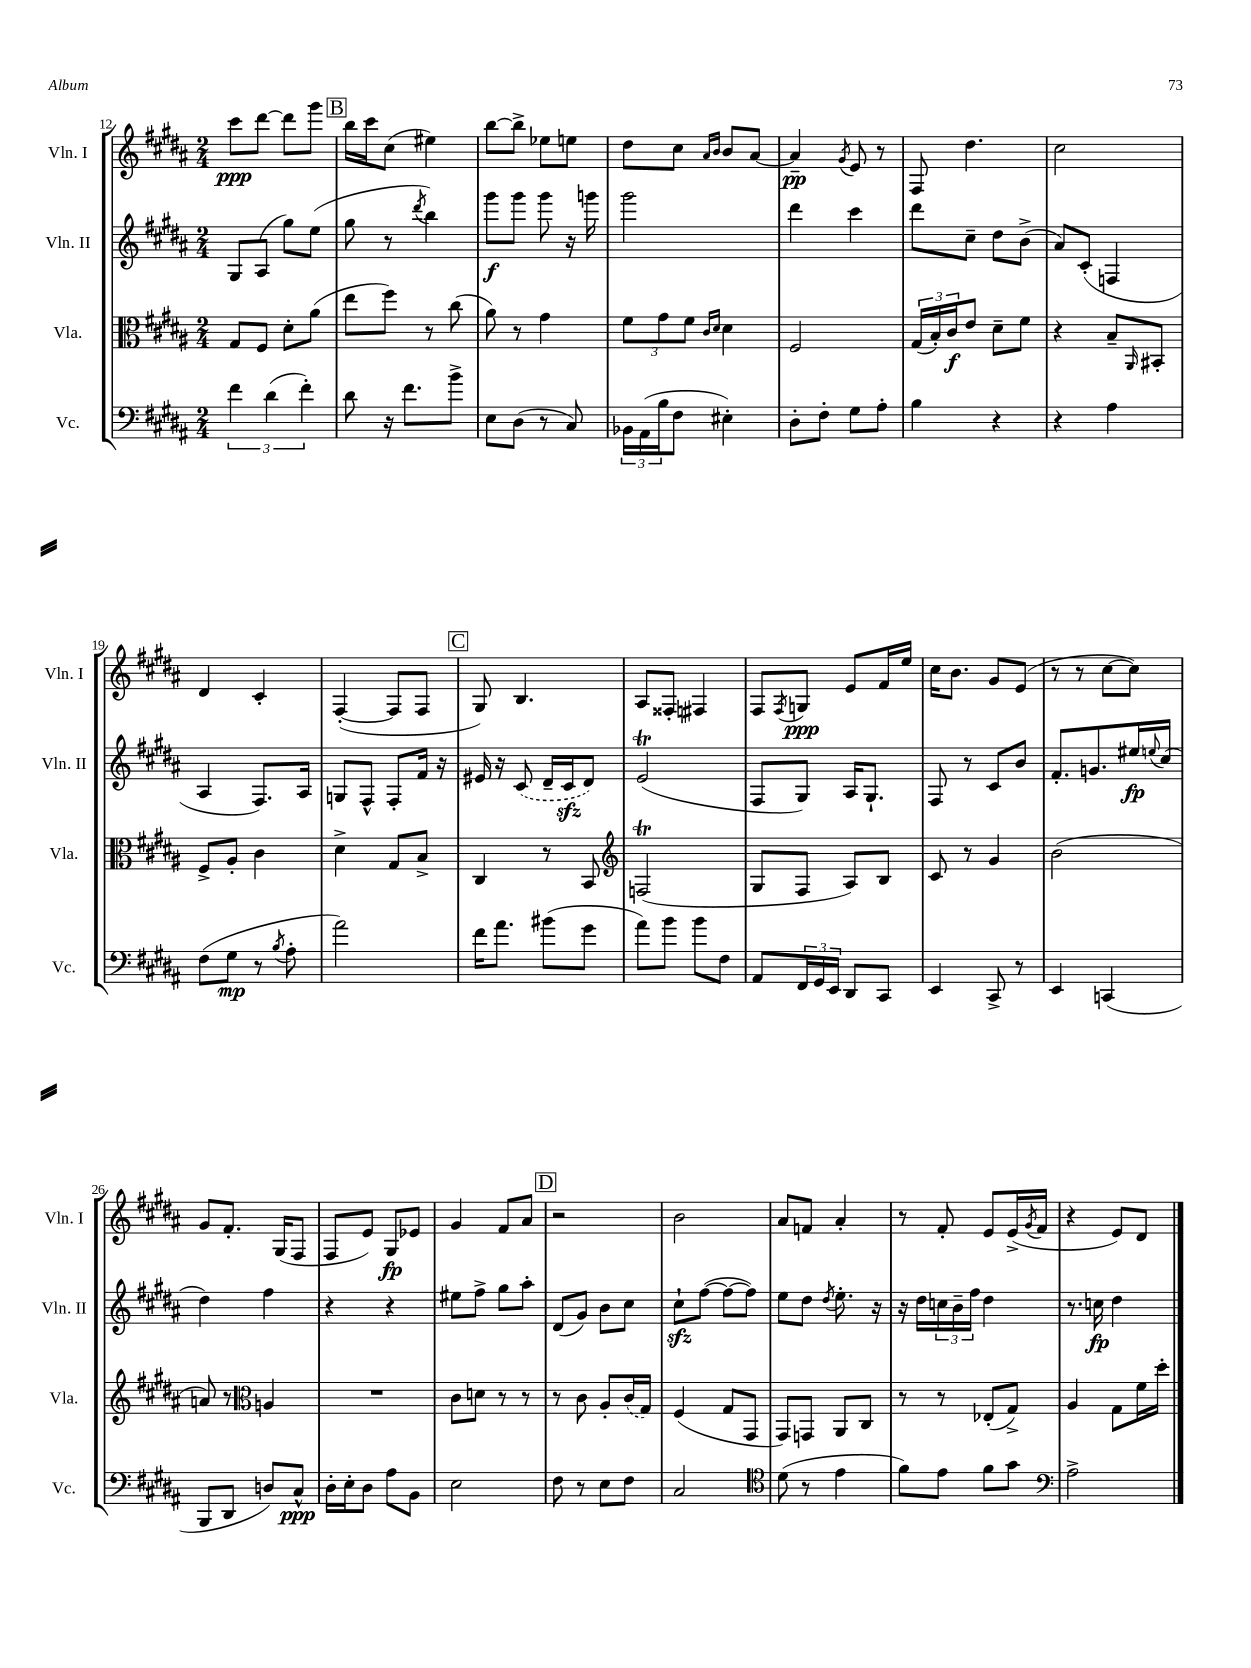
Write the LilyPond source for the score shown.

<<
\new StaffGroup <<
\new Staff = "s0" \with { instrumentName = "Vln. I" shortInstrumentName = "Vln. I" } {
    \clef treble \key b \major \numericTimeSignature \time 2/4
    cis'''8\ppp dis'''8~ dis'''8 gis'''8 |
    \mark \markup { \box "B" } b''16 cis'''16 cis''8( eis''4) |
    b''8~ b''8-> ees''8 e''8 |
    dis''8 cis''8 \grace { ais'16 b'16 } b'8 ais'8~ |
    ais'4--\pp \acciaccatura { gis'8 } e'8 r8 |
    fis8 dis''4. |
    cis''2 |
    dis'4 cis'4-. |
    fis4~-.( fis8 fis8 |
    \mark \markup { \box "C" } gis8) b4. |
    ais8 fisis8-. fis4 |
    fis8 \acciaccatura { fis8 } g8\ppp e'8 fis'16 e''16 |
    cis''16 b'8. gis'8 e'8( |
    r8 r8 cis''8~ cis''8) |
    gis'8 fis'8.-. gis16( fis8 |
    fis8 e'8) gis8\fp ees'8 |
    gis'4 fis'8 ais'8 |
    \mark \markup { \box "D" } r2 |
    b'2 |
    ais'8 f'8 ais'4-. |
    r8 fis'8-. e'8 e'16->( \acciaccatura { gis'8 } fis'16 |
    r4 e'8) dis'8 \bar "|." |
}
\new Staff = "s1" \with { instrumentName = "Vln. II" shortInstrumentName = "Vln. II" } {
    \clef treble \key b \major \numericTimeSignature \time 2/4
    gis8 ais8( gis''8) e''8( |
    \mark \markup { \box "B" } gis''8 r8 \acciaccatura { dis'''8 } b''4) |
    gis'''8\f gis'''8 gis'''8 r16 g'''16 |
    gis'''2 |
    dis'''4 cis'''4 |
    dis'''8 cis''8-- dis''8 b'8->( |
    ais'8) cis'8-.( f4 |
    ais4 fis8.) ais16 |
    g8 fis8-^ fis8-. fis'16 r16 |
    \mark \markup { \box "C" } eis'16 r16 \once \slurDashed cis'8( dis'16-- cis'16\sfz dis'8) |
    e'2\trill( |
    fis8 gis8) ais16 gis8.-! |
    fis8 r8 cis'8 b'8 |
    fis'8.-. g'8. eis''16\fp \appoggiatura { e''8 } cis''16( |
    dis''4) fis''4 |
    r4 r4 |
    eis''8 fis''8-> gis''8 ais''8-. |
    \mark \markup { \box "D" } dis'8( gis'8) b'8 cis''8 |
    cis''8-!\sfz fis''8~( fis''8~ fis''8) |
    e''8 dis''8 \acciaccatura { dis''8 } e''8.-. r16 |
    r16 dis''16 \tuplet 3/2 { c''16 b'16-- fis''16 } dis''4 |
    r8. c''16\fp dis''4 \bar "|." |
}
\new Staff = "s2" \with { instrumentName = "Vla." shortInstrumentName = "Vla." } {
    \clef alto \key b \major \numericTimeSignature \time 2/4
    gis8 fis8 dis'8-. ais'8( |
    \mark \markup { \box "B" } e''8 fis''8) r8 cis''8( |
    ais'8) r8 gis'4 |
    \tuplet 3/2 { fis'8 gis'8 fis'8 } \grace { cis'16 dis'16 } dis'4 |
    fis2 |
    \tuplet 3/2 { gis16( b16-.) cis'16\f } e'8 dis'8-- fis'8 |
    r4 b8-- \grace { ais,16 } bis,8-. |
    fis8-> ais8-. cis'4 |
    dis'4-> gis8 b8-> |
    \mark \markup { \box "C" } cis4 r8 b,8 |
    \clef treble f2\trill( |
    gis8 fis8 ais8) b8 |
    cis'8 r8 gis'4 |
    b'2( |
    a'8) r8 \clef alto a4 |
    R2 |
    cis'8 d'8 r8 r8 |
    \mark \markup { \box "D" } r8 cis'8 ais8-. \once \slurDashed cis'16( gis16) |
    fis4( gis8 gis,8 |
    gis,8) g,8 ais,8 cis8 |
    r8 r8 ees8-.( gis8->) |
    ais4 gis8 fis'16 dis''16-. \bar "|." |
}
\new Staff = "s3" \with { instrumentName = "Vc." shortInstrumentName = "Vc." } {
    \clef bass \key b \major \numericTimeSignature \time 2/4
    \tuplet 3/2 { fis'4 dis'4( fis'4-.) } |
    \mark \markup { \box "B" } dis'8 r16 fis'8. b'8-> |
    e8 dis8( r8 cis8) |
    \tuplet 3/2 { bes,16 ais,16( b16 } fis8 eis4-.) |
    dis8-. fis8-. gis8 ais8-. |
    b4 r4 |
    r4 ais4 |
    fis8( gis8\mp r8 \acciaccatura { b8 } ais8-. |
    ais'2) |
    \mark \markup { \box "C" } fis'16 ais'8. bis'8( gis'8 |
    ais'8) b'8 b'8 fis8 |
    ais,8 \tuplet 3/2 { fis,16 gis,16 e,16 } dis,8 cis,8 |
    e,4 cis,8-> r8 |
    e,4 c,4( |
    b,,8 dis,8 d8) cis8-^\ppp |
    dis16-. e16-. dis8 ais8 b,8 |
    e2 |
    \mark \markup { \box "D" } fis8 r8 e8 fis8 |
    cis2 |
    \clef tenor dis'8( r8 e'4 |
    fis'8) e'8 fis'8 gis'8 |
    \clef bass ais2-> \bar "|." |
}
>>
>>
\layout { \context { \Score currentBarNumber = #12 } }
